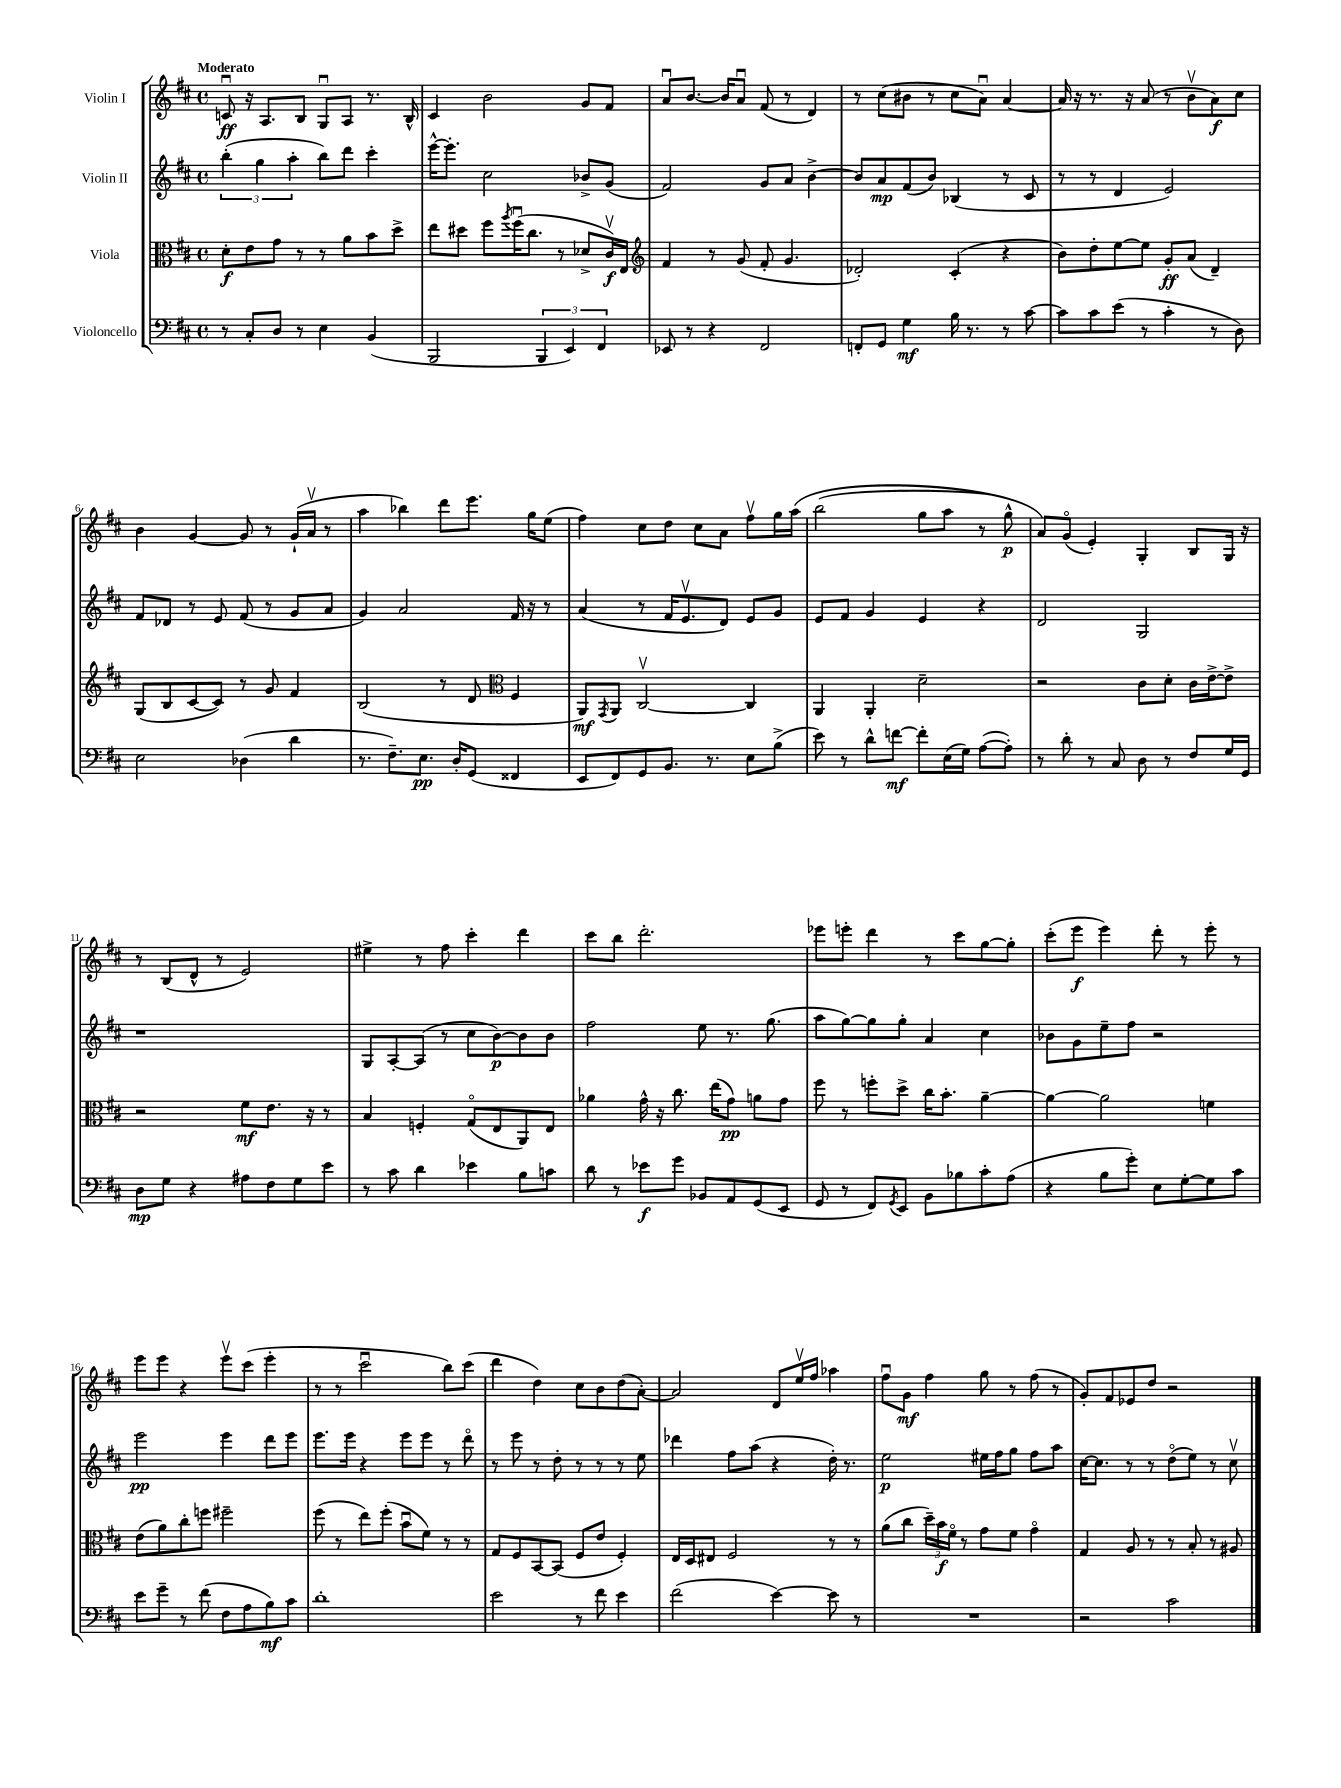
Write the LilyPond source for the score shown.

<<
\new StaffGroup <<
\new Staff = "s0" \with { instrumentName = "Violin I" } {
    \clef treble \key d \major \defaultTimeSignature \time 4/4 \tempo "Moderato"
    c'8\downbow\ff r16 a8. b8 g8\downbow a8 r8. b16-^ |
    cis'4 b'2 g'8 fis'8 |
    a'8\downbow b'8.~ b'16 a'8\downbow fis'8( r8 d'4) |
    r8 cis''8( bis'8 r8 cis''8 a'8\downbow) a'4~ |
    a'16 r16 r8. r16 a'8( r8 b'8\upbow a'8\f) cis''8 |
    b'4 g'4~ g'8 r8 g'16-!( a'16\upbow r8 |
    a''4 bes''4) d'''8 e'''8. g''16 e''8( |
    fis''4) cis''8 d''8 cis''8 a'8 fis''8\upbow g''16 a''16\( |
    b''2( g''8 a''8 r8 g''8-^\p) |
    a'8\) g'8\flageolet( e'4-.) g4-. b8 g16 r16 |
    r8 b8( d'8-^ r8 e'2) |
    eis''4-> r8 fis''8 cis'''4-. d'''4 |
    cis'''8 b''8 d'''2.-. |
    ees'''8 e'''8-. d'''4 r8 cis'''8 g''8~ g''8-. |
    cis'''8-.( e'''8\f e'''4) d'''8-. r8 e'''8-. r8 |
    e'''8 e'''8 r4 e'''8\upbow cis'''8( e'''4-. |
    r8 r8 cis'''2\downbow b''8) cis'''8( |
    d'''4 d''4) cis''8 b'8 d''8( a'8~-.) |
    a'2 d'8 e''16\upbow fis''16 aes''4 |
    fis''8\downbow g'8\mf fis''4 g''8 r8 fis''8( r8 |
    g'8-.) fis'8 ees'8 d''8 r2 \bar "|." |
}
\new Staff = "s1" \with { instrumentName = "Violin II" } {
    \clef treble \key d \major \defaultTimeSignature \time 4/4
    \tuplet 3/2 { b''4-.( g''4 a''4-. } b''8) d'''8 cis'''4-. |
    e'''16~-^ e'''8.-. cis''2 bes'8-> g'8( |
    fis'2) g'8 a'8 b'4~-> |
    b'8 a'8\mp fis'8( b'8) bes4( r8 cis'8 |
    r8 r8 d'4 e'2) |
    fis'8 des'8 r8 e'8 fis'8( r8 g'8 a'8 |
    g'4) a'2 fis'16 r16 r8 |
    a'4( r8 fis'16 e'8.\upbow d'8) e'8 g'8 |
    e'8 fis'8 g'4 e'4 r4 |
    d'2 g2 |
    r1 |
    g8 a8~-. a8( r8 cis''8 b'8~\p) b'8 b'8 |
    fis''2 e''8 r8. g''8.( |
    a''8 g''8~) g''8 g''8-. a'4 cis''4 |
    bes'8 g'8 e''8-- fis''8 r2 |
    e'''2\pp e'''4 d'''8 e'''8 |
    e'''8. e'''16 r4 e'''8 e'''8 r8 d'''8\flageolet |
    r8 e'''8 r8 d''8-. r8 r8 r8 e''8 |
    des'''4 fis''8 a''8( r4 d''16-.) r8. |
    e''2\p eis''16 fis''16 g''8 fis''8 a''8 |
    cis''16~ cis''8. r8 r8 d''8\flageolet( e''8) r8 cis''8\upbow \bar "|." |
}
\new Staff = "s2" \with { instrumentName = "Viola" } {
    \clef alto \key d \major \defaultTimeSignature \time 4/4
    d'8-.\f e'8 g'8 r8 r8 a'8 b'8 d''8-> |
    e''8 dis''8 fis''8 \acciaccatura { a''8 } fis''16\downbow( cis''8. r8 des'8-> cis'16\upbow\f) e16 |
    \clef treble fis'4 r8 g'8( fis'8-. g'4. |
    des'2-.) cis'4-.( r4 |
    b'8) d''8-. e''8~ e''8 g'8-.\ff a'8( d'4--) |
    g8( b8 cis'8~ cis'8) r8 g'8 fis'4 |
    b2( r8 d'8 \clef alto fis4 |
    a,8\mf) \acciaccatura { g,8 } a,8 cis2~\upbow cis4 |
    a,4 a,4-. d'2-- |
    r2 cis'8 d'8-. cis'16 e'16~-> e'8-> |
    r2 fis'8\mf e'8. r16 r8 |
    b4 f4-. g8\flageolet( e8 a,8) e8 |
    aes'4 g'16-^ r16 cis''8. e''16( g'8\pp) a'8 g'8 |
    fis''8 r8 f''8-. d''8-> cis''16 b'8.-. a'4~-- |
    a'4~ a'2 f'4 |
    e'8( a'8) cis''8-. f''8 fis''2-- |
    fis''8( r8 e''8) fis''8-.( b'8\downbow fis'8) r8 r8 |
    g8 fis8 b,8~ b,8( fis8 e'8 fis4-.) |
    e16 d16 eis8 fis2 r8 r8 |
    a'8( cis''8 \tuplet 3/2 { d''16--) b'16\f fis'16\flageolet } r8 g'8 fis'8 g'4\flageolet |
    g4 a8 r8 r8 b8-. r8 ais8 \bar "|." |
}
\new Staff = "s3" \with { instrumentName = "Violoncello" } {
    \clef bass \key d \major \defaultTimeSignature \time 4/4
    r8 cis8-. d8 r8 e4 b,4( |
    b,,2 \tuplet 3/2 { b,,4 e,4) fis,4 } |
    ees,8 r8 r4 fis,2 |
    f,8-. g,8 g4\mf b16 r8. r8 cis'8~ |
    cis'8 cis'8 e'8( r8 cis'4-. r8 d8) |
    e2 des4( d'4 |
    r8. fis8.--) e8.\pp d16-. g,8( fisis,4 |
    e,8 fis,8) g,8 b,8. r8. e8 b8->( |
    e'8) r8 d'8-^ f'8~\mf f'8-. e16( g16) a8~( a8-.) |
    r8 d'8-. r8 cis8 d8 r8 fis8 g16 g,16 |
    d8\mp g8 r4 ais8 fis8 g8 e'8 |
    r8 cis'8 d'4 ees'4 b8 c'8 |
    d'8 r8 ees'8\f g'8 bes,8 a,8 g,8( e,8 |
    g,8 r8 fis,8) \acciaccatura { g,8 } e,8 b,8 bes8 cis'8-. a8( |
    r4 b8 g'8-.) e8 g8~-. g8 cis'8 |
    e'8 g'8-- r8 fis'8( fis8 a8 b8\mf) cis'8 |
    d'1-. |
    e'2 r8 fis'8 e'4 |
    fis'2( e'4~) e'8 r8 |
    R1 |
    r2 cis'2 \bar "|." |
}
>>
>>
